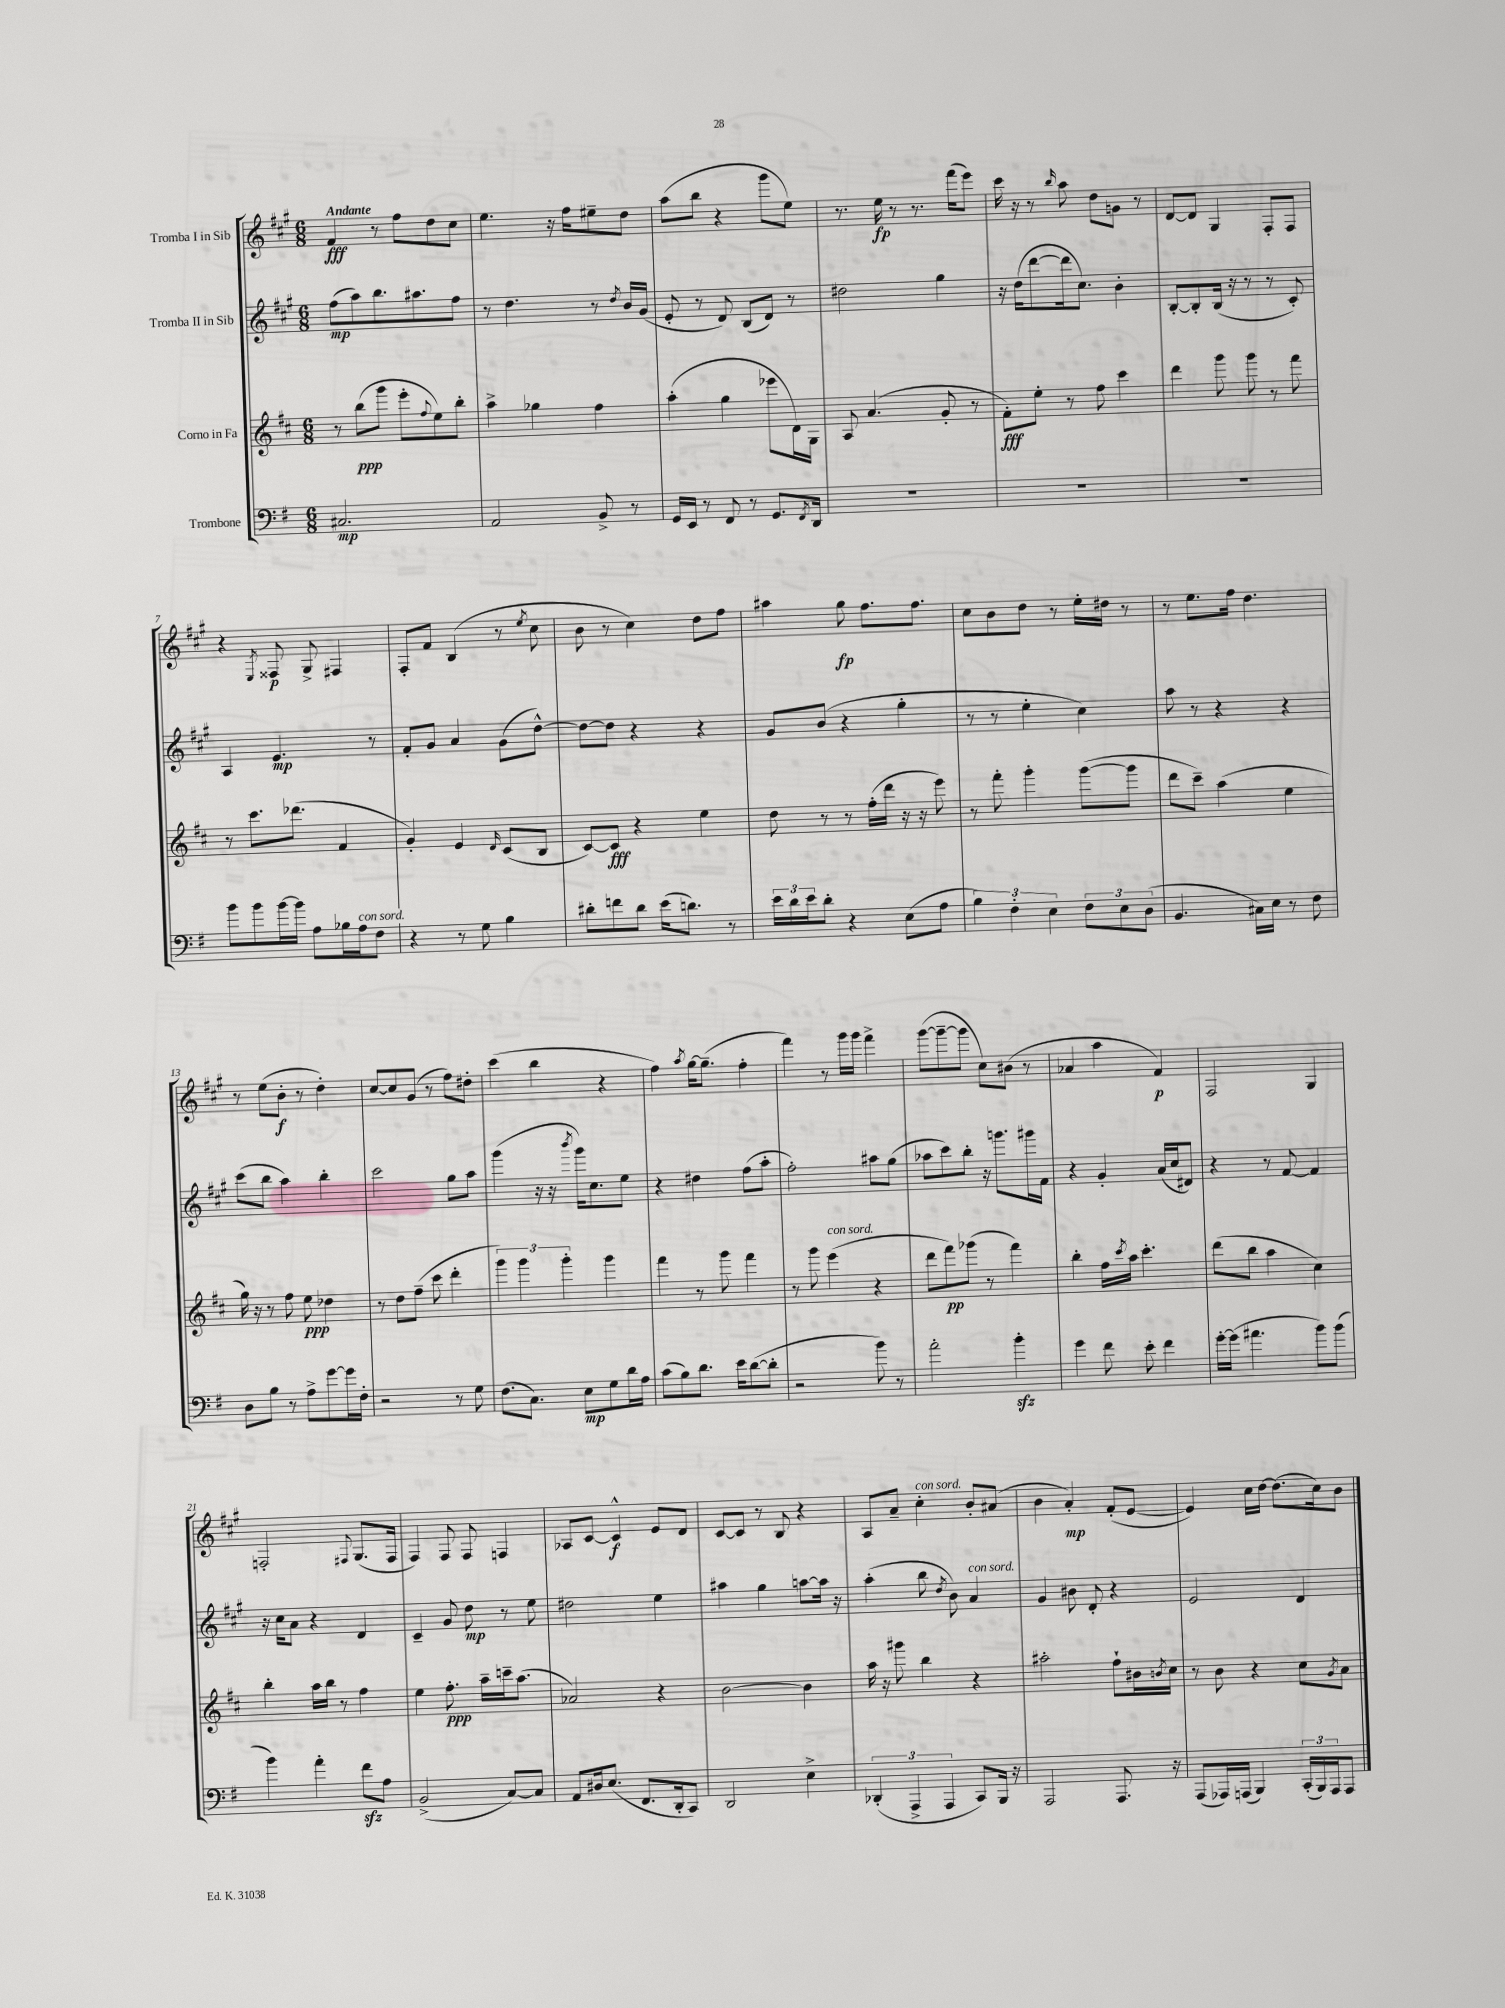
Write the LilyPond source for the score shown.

<<
\new StaffGroup <<
\new Staff = "s0" \with { instrumentName = "Tromba I in Sib" } {
    \clef treble \key a \major \numericTimeSignature \time 6/8 \tempo "Andante"
    fis'4\fff r8 fis''8 d''8 cis''8 |
    e''4. r16 fis''16 eis''8-- d''8 |
    a''8( b''8 r4 gis'''8 e''8) |
    r8. e''16\fp r8 r8. fis'''16( e'''8) |
    cis'''16 r16 r8 \grace { b''16 } a''8 d''8 g'8 r8 |
    d'8~ d'8 gis4 fis8-. fis8 |
    r4 \acciaccatura { e8 } fisis8\p gis8-> fis4 |
    fis8-. fis'8 b4( r8 \acciaccatura { e''8 } cis''8 |
    b'8 r8 cis''4) d''8 fis''8 |
    ais''4 gis''8\fp fis''8. fis''8. |
    cis''8 b'8 d''8 r8 e''16-. dis''16 r8 |
    r8 e''8. fis''16 d''4. |
    r8 e''8( b'8-.\f r8 d''4-.) |
    cis''8~ cis''8 gis'8( r8 fis''8) dis''8-. |
    cis'''4( b''4 r4 |
    fis''4) \acciaccatura { a''8 } gis''16~ gis''8.--( fis''4-. |
    fis'''4) r8 gis'''16 gis'''16 fis'''4-> |
    gis'''8~( gis'''8~-- gis'''8 cis''8) bis'8( r8 |
    aes'4 a''4 fis'4\p) |
    fis2 gis4 |
    f2-. \appoggiatura { fis8 } gis8.( fis16 |
    fis4) fis8 fis8 f4 |
    aes8 cis'8~ cis'4-^\f e'8 d'8 |
    cis'8~ cis'8 r8 b8 r4 |
    a8 a'8-- cis''4-.^\markup { \italic "con sord." } b'8-. ais'8( |
    b'4 a'4-.\mp) fis'8-.( e'8~ |
    e'4) cis''16 d''16~ d''8.( cis''16) b'8 \bar "|." |
}
\new Staff = "s1" \with { instrumentName = "Tromba II in Sib" } {
    \clef treble \key a \major \numericTimeSignature \time 6/8
    fis''8\mp( a''8) b''8. ais''8. fis''8 |
    r8 d''4. r8 \acciaccatura { d''8 } b'16 gis'16( |
    e'8-. r8 d'8) b8( d'8) r8 |
    dis''2 gis''4 |
    r16 d''16( d'''8~ d'''16 cis''8.) b'4-. |
    b8~-. b8-. b16( r16 r8 r8 cis'8-.) |
    a4 e'4.\mp r8 |
    fis'8-. gis'8 a'4 gis'8( d''8~-^) |
    d''8~ d''8 r4 r4 |
    gis'8 b'8( r4 gis''4-. |
    r8 r8 e''4-. cis''4) |
    a''8 r8 r4 r4 |
    cis'''8( b''8 a''4) b''4-. |
    cis'''2 gis''8 a''8 |
    gis'''4( r16 r16 \acciaccatura { b'''8 } gis'''16) cis''8. e''8 |
    r4 dis''4 fis''8( a''8-. |
    fis''2-.) ais''8 gis''8( |
    aes''8 cis'''8) b''8-. r16 g'''8. gis'''16 fis'16 |
    r4 gis'4-. a'16( cis''16 dis'8) |
    r4 r8 fis'8~ fis'4 |
    r16 cis''16 a'8 r4 d'4 |
    cis'4-- gis'8 d''8\mp r8 e''8 |
    dis''2 e''4 |
    ais''4 gis''4 a''8~ a''16 r16 |
    a''4-.( b''8 \acciaccatura { d''8 } b'8) a'4^\markup { \italic "con sord." } |
    gis'4 bis'8 d'8-. r4 |
    e'2 d'4 \bar "|." |
}
\new Staff = "s2" \with { instrumentName = "Corno in Fa" } {
    \clef treble \key d \major \numericTimeSignature \time 6/8
    r8 b''8\ppp( g'''8 e'''8-. \appoggiatura { fis''8 } e''8) b''8-. |
    a''4-> ges''4 fis''4 |
    a''4-.( g''4 ees'''8 d'16) g16 |
    a8 a'4.( g'8-. r8 |
    fis'8-.\fff) e''8-. r8 fis''8 cis'''4 |
    d'''4 g'''8 g'''8 r8 fis'''8 |
    r8 cis'''8. des'''8.( fis'4 |
    g'4-.) e'4 \grace { d'16 } cis'8( b8 |
    cis'8~) cis'8\fff r4 e''4 |
    d''8 r8 r8 fis''16-.( d'''16 r16 r16 e'''8) |
    r8 fis'''8-. g'''4-. g'''8~( g'''8 |
    d'''8 cis'''8--) a''4( e''4 |
    g''16) r16 r8 fis''8 e''8\ppp des''4 |
    r8 d''8 fis''8--( cis'''8 d'''4-. |
    \tuplet 3/2 { g'''4) g'''4 g'''4-. } g'''4 |
    fis'''4 r8 g'''8 fis'''4 |
    r8 g'''8 e'''4^\markup { \italic "con sord." }( r4 |
    d'''8 fis'''8\pp) ges'''8( r8 fis'''4) |
    b''4-. fis''16 \acciaccatura { cis'''8 } a''16 cis'''4.-. |
    d'''8( b''8 a''4 cis''4) |
    b''4-. a''16 b''16 r8 fis''4 |
    e''4 fis''8.-.\ppp a''16-- c'''16-- a''8.( |
    aes'2) r4 |
    b'2~ b'4 |
    a''16 r16 gis'''8 b''4 r4 |
    ais''2-. fis''8-! bis'16 \acciaccatura { b'8 } cis''16 |
    r8 b'8 r4 cis''8 \acciaccatura { g'8 } a'8 \bar "|." |
}
\new Staff = "s3" \with { instrumentName = "Trombone" } {
    \clef bass \key g \major \numericTimeSignature \time 6/8
    cis2.\mp |
    a,2 b,8-> r8 |
    g,16 e,16 r8 fis,8 r8 g,8. \acciaccatura { fis,8 } d,16 |
    R2. |
    R2. |
    R2. |
    b'8 b'8 b'16~ b'16 a8 bes16 a16^\markup { \italic "con sord." } fis8 |
    r4 r8 g8 b4 |
    dis'8-. f'8 dis'8 e'16( d'8.) r8 |
    \tuplet 3/2 { e'16 d'16 e'16 } d'8-. r4 e8( a8 |
    \tuplet 3/2 { b4) fis4-. e4 } \tuplet 3/2 { fis8 e8 d8( } |
    b,4. cis16) e16 r8 fis8 |
    d8 b8 r8 a8-> g'8~ g'16 fis16-. |
    r2 r8 g8 |
    fis8.( c8.) e8\mp g8 d'16 a16 |
    c'8( b8) d'8. e'16 d'8~( d'8-. |
    r2 b'8) r8 |
    a'2-. b'4-.\sfz |
    g'4 fis'8 e'8-. fis'4 |
    g'16~-. g'16( ais'4. b'8) b'8( |
    b'4) a'4-. fis'8\sfz a8 |
    b,2->( c8~) c8 |
    a,8 dis16 e8.( fis,8. d,16-. c,8) |
    d,2 e4-> |
    \tuplet 3/2 { des,4-.( a,,4-> a,,4 } c,8) b,,16 r16 |
    a,,2 a,,8. r16 |
    a,,8( aes,,16) a,,16( b,,4) \tuplet 3/2 { c,16-.( b,,16) a,,16 } a,,8 \bar "|." |
}
>>
>>
